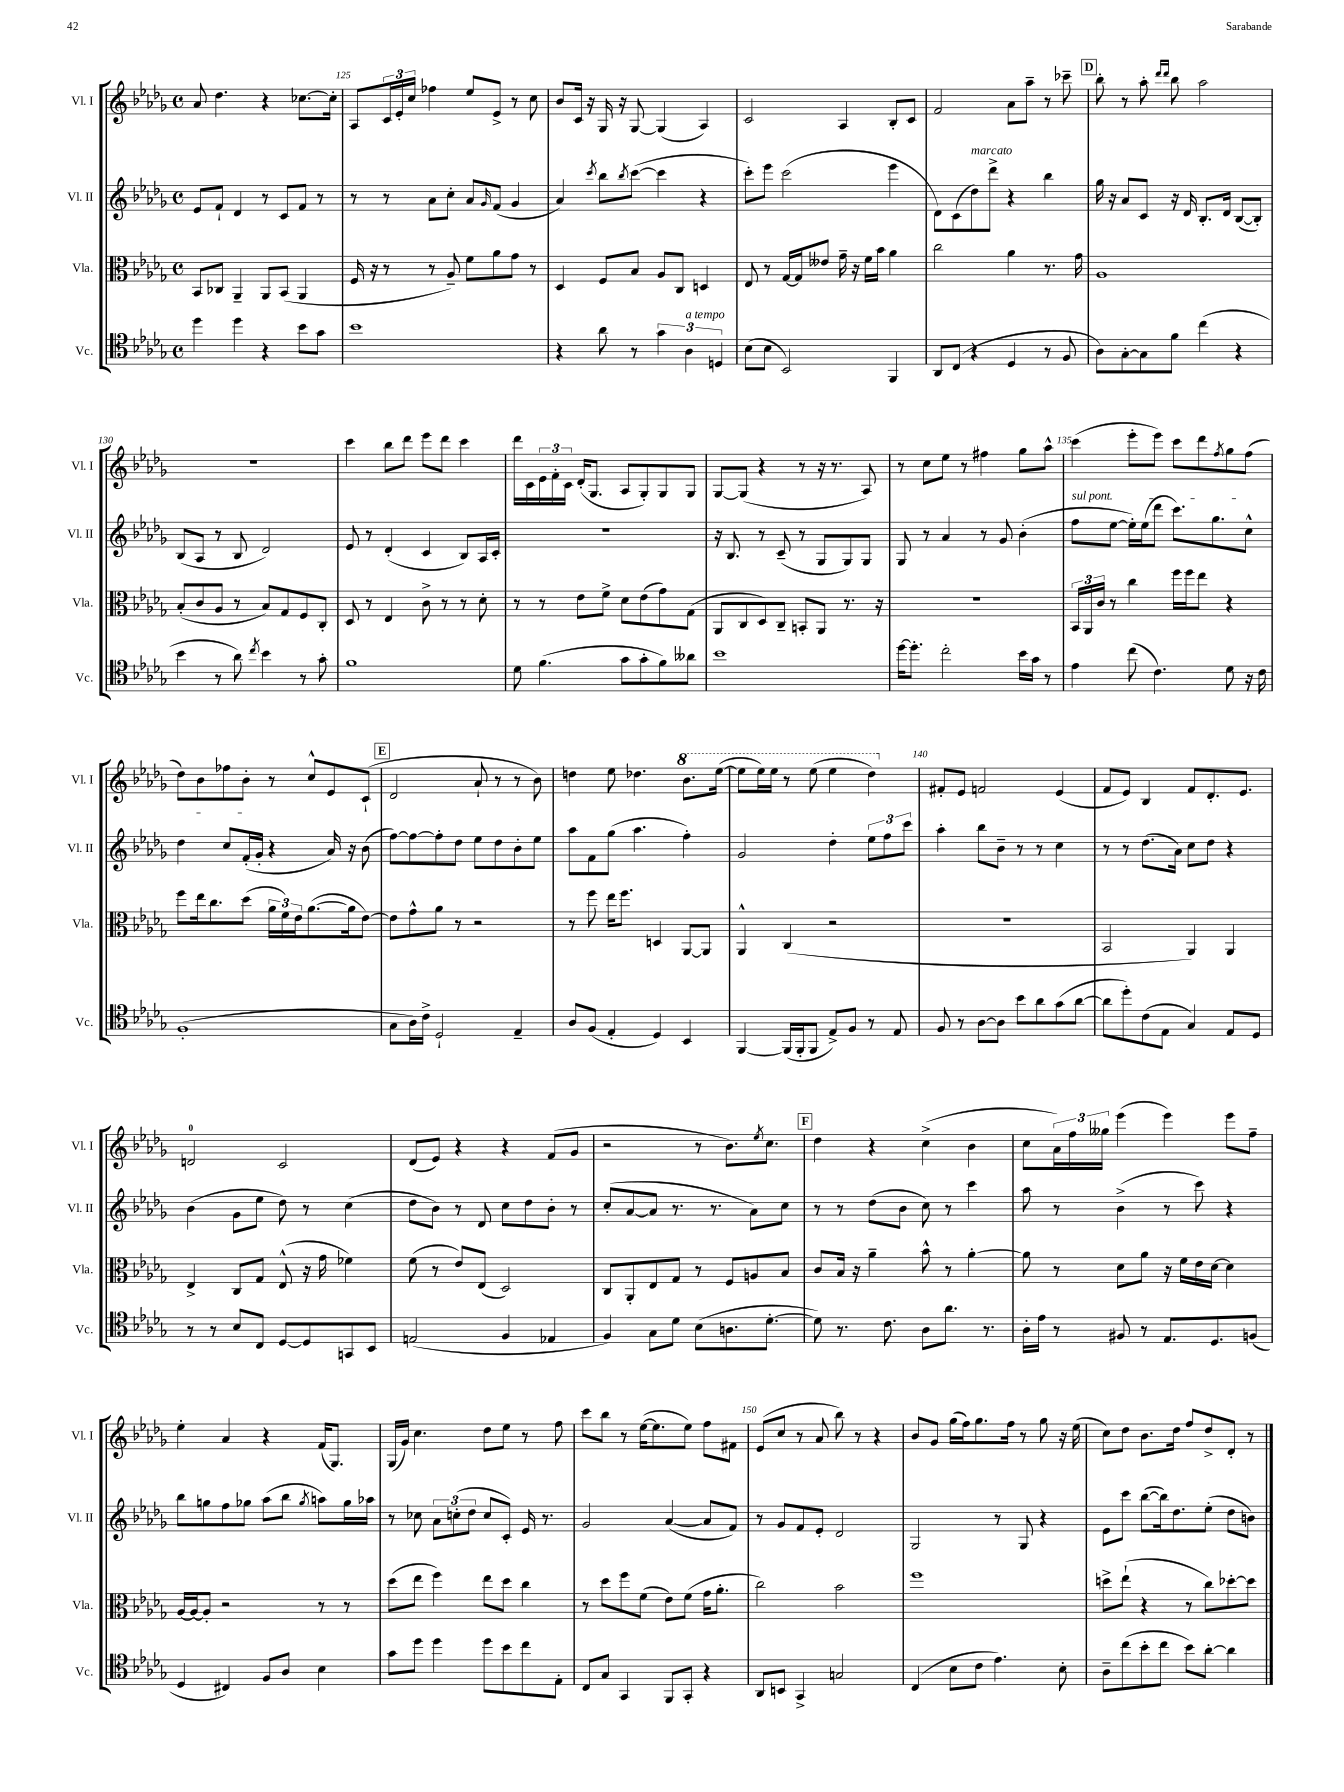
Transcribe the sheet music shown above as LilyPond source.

<<
\new StaffGroup <<
\new Staff = "s0" \with { instrumentName = "Vl. I" shortInstrumentName = "Vl. I" } {
    \clef treble \key des \major \defaultTimeSignature \time 4/4
    aes'8 des''4. r4 ces''8.~ ces''16-. |
    aes8 \tuplet 3/2 { c'16 ees'16-. c''16 } fes''4 ees''8 ees'8-> r8 c''8 |
    bes'8 c'16 r16 ges16 r16 ges8~ ges4( aes4) |
    c'2 aes4 bes8-. c'8 |
    f'2 aes'8 aes''8-- r8 ces'''8-- |
    \mark \markup { \box "D" } bes''8-. r8 aes''8-. \grace { des'''16 des'''16 } bes''8 aes''2 |
    R1 |
    c'''4 bes''8 des'''8 ees'''8 des'''8 c'''4 |
    des'''16 c'16 \tuplet 3/2 { ees'16 f'16-. c'16 } des'16-.( ges8. aes8 ges8-.) ges8 ges8 |
    ges8~ ges8( r4 r8 r16 r8. aes8) |
    r8 c''8 ees''8 r8 fis''4 ges''8 aes''8-^ |
    c'''4( ees'''8-. ees'''8) c'''8 des'''8 \acciaccatura { f''8 } ges''8 f''8( |
    des''8) bes'8 fes''8 bes'8-. r8 c''8-^ ees'8 c'8-!( |
    \mark \markup { \box "E" } des'2 aes'8-! r8 r8 bes'8) |
    d''4 ees''8 des''4. \ottava #1 bes''8. ees'''16~( |
    ees'''8 ees'''16) ees'''16 r8 ees'''8( ees'''4 des'''4) \ottava #0 |
    fis'8-. ees'8 f'2 ees'4( |
    f'8 ees'8) bes4 f'8 des'8.-. ees'8. |
    d'2-0 c'2 |
    des'8( ees'8) r4 r4 f'8( ges'8 |
    r2 r8 bes'8.) \acciaccatura { ees''8 } c''8. |
    \mark \markup { \box "F" } des''4 r4 c''4->( bes'4 |
    c''8 \tuplet 3/2 { aes'16) f''16 geses''16 } ees'''4( ees'''4) ees'''8 f''8-- |
    ees''4-. aes'4 r4 f'16( ges8.) |
    ges16( ges'16) c''4. des''8 ees''8 r8 f''8 |
    c'''8 bes''8 r8 ees''16~( ees''8. ees''8) f''8 fis'8 |
    ees'8( c''8 r8 aes'8 bes''8) r8 r4 |
    bes'8 ges'8 ges''16( f''16) ges''8. f''16 r8 ges''8 r16 ees''16( |
    c''8) des''8 bes'8. des''16 f''8 des''8-> des'8-. r8 \bar "|." |
}
\new Staff = "s1" \with { instrumentName = "Vl. II" shortInstrumentName = "Vl. II" } {
    \clef treble \key des \major \defaultTimeSignature \time 4/4
    ees'8 f'8-! des'4 r8 c'8 f'8 r8 |
    r8 r8 aes'8 c''8-. aes'8 \grace { ges'16 } f'8( ges'4 |
    aes'4) \acciaccatura { c'''8 } bes''8 \acciaccatura { bes''8 } c'''8~( c'''4 r4 |
    c'''8-.) ees'''8 c'''2( ees'''4 |
    des'8) c'8( des''8^\markup { \italic "marcato" }) des'''8-> r4 bes''4 |
    \mark \markup { \box "D" } ges''16 r16 aes'8 c'8 r16 des'16 bes8.-. des'16 bes8~( bes8-.) |
    bes8( aes8 r8 bes8 des'2) |
    ees'8 r8 des'4-.( c'4 bes8) aes16 c'16-. |
    R1 |
    r16 bes8. r8 c'8--( r8 ges8 ges8) ges8 |
    ges8 r8 aes'4 r8 ges'8 bes'4-.( |
    \once \override TextSpanner.bound-details.left.text = \markup { \italic "sul pont." } f''8\startTextSpan ees''8~ ees''16-.) ees''16( des'''8 c'''8.) ges''8. c''8-^ |
    des''4 c''8 f'16-.( ges'16-.\stopTextSpan r4 aes'16) r16 bes'8( |
    \mark \markup { \box "E" } f''8~) f''8~ f''8-. des''8 ees''8 des''8 bes'8-. ees''8 |
    aes''8 f'8 ges''8( aes''4. f''4-.) |
    ges'2 des''4-. \tuplet 3/2 { ees''8 f''8 c'''8 } |
    aes''4-. bes''8 bes'8-- r8 r8 c''4 |
    r8 r8 des''8.( aes'16) c''8 des''8 r4 |
    bes'4( ges'8 ees''8 des''8) r8 c''4( |
    des''8 bes'8) r8 des'8 c''8 des''8 bes'8-. r8 |
    c''8-.( aes'8~ aes'8 r8. r8. aes'8) c''8 |
    \mark \markup { \box "F" } r8 r8 des''8( bes'8 c''8) r8 c'''4 |
    aes''8 r8 bes'4->( r8 c'''8) r4 |
    bes''8 g''8 f''8 ges''8 aes''8( bes''8 \acciaccatura { ges''8 } a''8) ges''16 aes''16 |
    r8 ces''8 \tuplet 3/2 { aes'8 c''8-.( des''8 } c''8 c'8-.) ees'16 r8. |
    ges'2 aes'4~( aes'8 f'8) |
    r8 ges'8 f'8 ees'8-. des'2 |
    ges2 r8 ges8 r4 |
    ees'8 c'''8 bes''8~( bes''16) des''8. ees''8-.( des''8 b'8) \bar "|." |
}
\new Staff = "s2" \with { instrumentName = "Vla." shortInstrumentName = "Vla." } {
    \clef alto \key des \major \defaultTimeSignature \time 4/4
    bes,8 ces8 aes,4-- aes,8 bes,8( aes,4 |
    f16 r16 r8 r8 aes8--) f'8 aes'8 ges'8 r8 |
    des4 f8 bes8 aes8 c8 d4 |
    ees8 r8 ges16~ ges16 eeses'8 ges'16-- r16 f'16 bes'16 aes'4 |
    c''2 aes'4 r8. ges'16 |
    \mark \markup { \box "D" } aes1 |
    bes8-.( c'8 aes8 r8 bes8) ges8 f8 c8-. |
    des8 r8 ees4 c'8-> r8 r8 des'8-. |
    r8 r8 ees'8 f'8-> des'8 ees'8( ges'8) ges8( |
    aes,8 c8 des8) c8-- b,8-. aes,8 r8. r16 |
    R1 |
    \tuplet 3/2 { bes,16 aes,16 c'16 } r8 c''4 f''16 f''16 ees''8 r4 |
    f''8 ees''16 c''8. des''8( \tuplet 3/2 { aes'16 f'16) ees'16 } aes'8.~( aes'16 ees'8~) |
    \mark \markup { \box "E" } ees'8 ges'8-^ aes'8 r8 r2 |
    r8 f''8 ees''16 f''8. d4 aes,8~ aes,8 |
    aes,4-^ c4( r2 |
    R1 |
    bes,2 aes,4) aes,4 |
    ees4-> c8 ges8 ees8-^( r16 ges'16 fes'4) |
    f'8( r8 ees'8) ees8( des2) |
    c8 aes,8-. ees8 ges8 r8 f8 a8 bes8 |
    \mark \markup { \box "F" } c'8 bes16 r16 aes'4-- bes'8-^ r8 aes'4~-. |
    aes'8 r8 des'8 aes'8 r16 f'16 ees'16 des'16~ des'4 |
    aes16~ aes16~ aes8-. r2 r8 r8 |
    des''8( ees''8 f''4) ees''8 des''8 c''4 |
    r8 des''8 f''8 f'8( ees'8) f'8( ges'16 aes'8.-. |
    c''2) bes'2 |
    f''1 |
    d''8-> ees''8-!( r4 r8 c''8) des''8~-. des''8 \bar "|." |
}
\new Staff = "s3" \with { instrumentName = "Vc." shortInstrumentName = "Vc." } {
    \clef tenor \key des \major \defaultTimeSignature \time 4/4
    des''4 des''4 r4 bes'8 ges'8 |
    bes'1 |
    r4 aes'8 r8 \tuplet 3/2 { ges'4 aes4^\markup { \italic "a tempo" } d4 } |
    bes8( bes8 bes,2) f,4 |
    aes,8 c8( r4 des4 r8 f8 |
    \mark \markup { \box "D" } aes8) ges8~-. ges8 f'8 c''4( r4 |
    bes'4 r8 aes'8) \acciaccatura { c''8 } bes'4 r8 ges'8-. |
    f'1 |
    des'8 f'4.( ges'8 ges'8-. f'8) aeses'8 |
    bes'1 |
    des''16~ des''8.-. c''2-. bes'16 ges'16 r8 |
    ees'4 c''8( c'4.) des'8 r16 c'16 |
    f1-.( |
    \mark \markup { \box "E" } ges8 aes16) c'16-> des2-! ees4-- |
    aes8 f8( ees4-. des4) bes,4 |
    f,4~ f,16( f,16-. f,8 ees8->) f8 r8 ees8 |
    f8 r8 aes8~ aes8 bes'8 aes'8 ges'8( aes'8~ |
    aes'8 des''8-.) c'8( ees8 ges4) ees8 des8 |
    r8 r8 bes8 c8 des8~ des8 g,8 bes,8 |
    e2( f4 ees4 |
    f4) ges8 des'8 bes8( a8. des'8.~-. |
    \mark \markup { \box "F" } des'8) r8. c'8. aes8 aes'8. r8. |
    aes16-. ees'16 r8 fis8 r8 ees8. des8. f8( |
    des4 cis4) f8 aes8 bes4 |
    ges'8 des''8 des''4 des''8 bes'8 c''8 ees8-. |
    c8 ges8 ges,4 f,8 ges,8-. r4 |
    aes,8 b,8 ges,4-> g2 |
    c4( bes8 c'8 ees'4.) bes8-. |
    aes8-- c''8( bes'8-. c''8 bes'8) aes'8~-. aes'4 \bar "|." |
}
>>
>>
\layout { \context { \Score currentBarNumber = #124 \override BarNumber.break-visibility = ##(#f #t #t) barNumberVisibility = #(every-nth-bar-number-visible 5) } }
